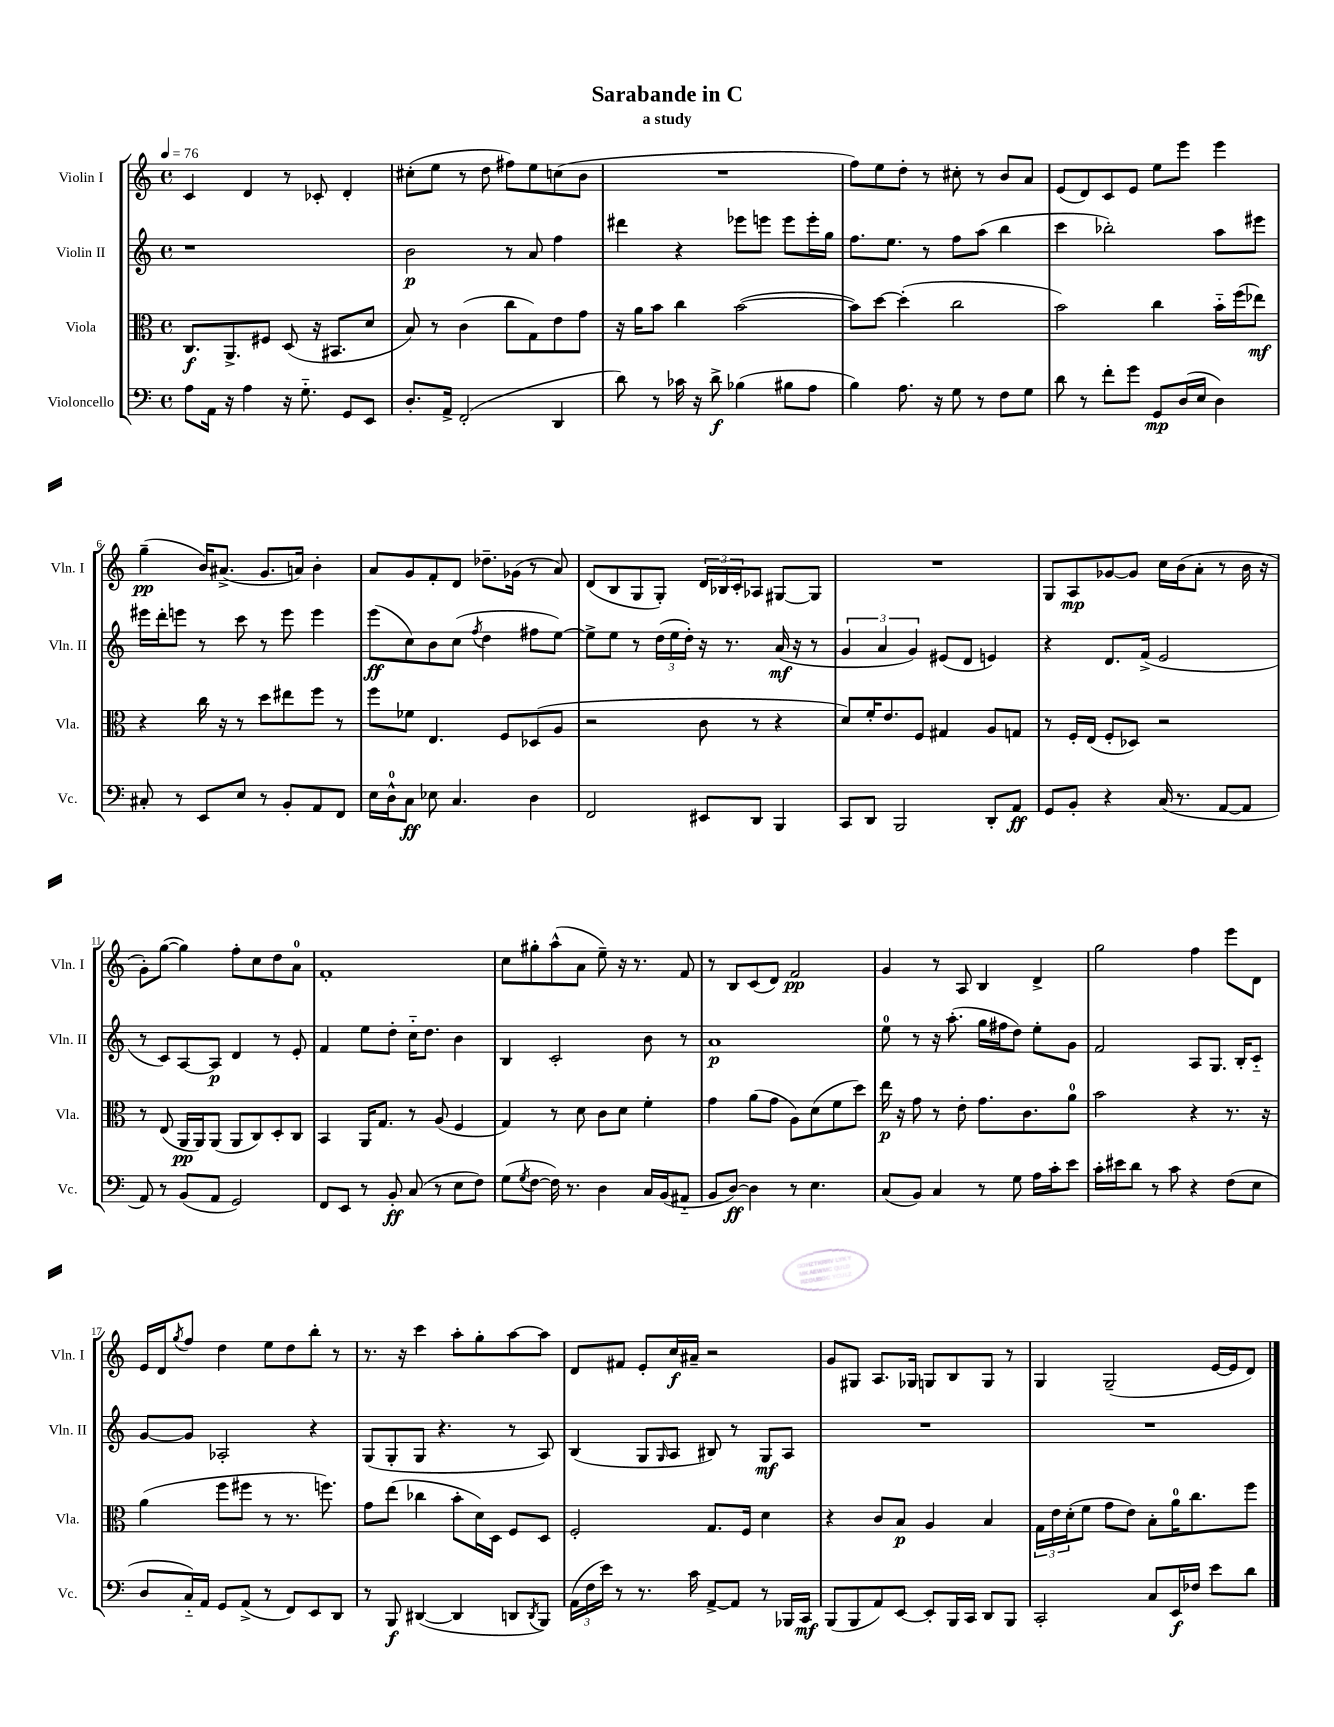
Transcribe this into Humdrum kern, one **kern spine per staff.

**kern	**kern	**kern	**kern
*staff4	*staff3	*staff2	*staff1
*clefF4	*clefC3	*clefG2	*clefG2
*k[]	*k[]	*k[]	*k[]
*M4/4	*M4/4	*M4/4	*M4/4
*met(c)	*met(c)	*met(c)	*met(c)
*MM76	*MM76	*MM76	*MM76
8A\L	8.C/L	1r	4c/
16AA\Jk	.	.	.
16r	8.AA^/	.	.
4A\	.	.	4d/
.	8F#/J	.	.
16r	(8D/	.	8r
8.G'~\	.	.	.
.	16r	.	8c-'/
.	8.BB#/L	.	.
8GG/L	.	.	4d'/
8EE/J	8d/J	.	.
=	=	=	=
8.D'/L	8B/)	2b\	(8cc#'\L
.	8r	.	8ee\J
16AA^/Jk	.	.	.
(2FF'/	(4c\	.	8r
.	.	.	8dd\
.	8cc\L	8r	8ff#\L)
.	8G\)	8a/	8ee\
4DD/	8e\	4ff\	(8cc\
.	8g\J	.	8b\J
=	=	=	=
8d\)	16r	4ddd#\	1r
.	16a\LK	.	.
8r	8b\J	.	.
16c-\	4cc\	4r	.
16r	.	.	.
8d^\	.	.	.
(4B-\	([2b\	8eee-\L	.
.	.	8eee\J	.
8B#\L	.	8eee\L	.
8A\J	.	16eee'\L	.
.	.	16gg\JJ	.
=	=	=	=
4B\)	8b\]L)	8.ff\L	8ff\L)
.	[8dd\J	.	8ee\
.	.	8.ee\J	.
8.A\	(4dd'\]	.	8dd'\J
.	.	8r	8r
16r	.	.	.
8G\	2cc\	8ff\L	8cc#'\
8r	.	(8aa\J	8r
8F\L	.	4bb\	8b/L
8G\J	.	.	8a/J
=	=	=	=
8d\	2b\)	4ccc\	(8e/L
8r	.	.	8d/)
8f'\L	.	2bb-'\)	8c/
8g\J	.	.	8e/J
8GG/L	4cc\	.	8ee\L
(16D/L	.	.	8eee\J
16E/JJ	.	.	.
4D\)	16b'~\LL	8aa\L	4eee\
.	(16ff\J	.	.
.	8ee-\J)	8eee#\J	.
=	=	=	=
8C#'/	4r	16eee#\LL	(4gg~\
.	.	16ddd'\J	.
8r	.	8eee\J	.
8EE/L	16cc\	8r	16b/LK)
.	16r	.	(8.a#^/J
8E/J	8r	8ccc\	.
8r	8dd\L	8r	8.g/L
8BB'/L	8ee#\	8eee\	.
.	.	.	16a/Jk)
8AA/	8ff\J	4eee\	4b'\
8FF/J	8r	.	.
=	=	=	=
16E\LL	8ff\L	(8eee\L	8a/L
16D^^\J	.	.	.
8C\J	8f-\J	8cc\)	8g/
8E-\	4.E/	8b\	8f'/
4.C/	.	(8cc\J	8d/J
.	.	8qff/	.
.	.	4dd\	8.dd-~\L
.	8F/L	.	.
.	.	.	(16g-\Jk
4D\	(8D-/	8ff#\L	8r
.	8A/J	[8ee\J)	8a/)
=	=	=	=
2FF/	2r	8ee^\]L	(8d/L
.	.	8ee\J	8B/
.	.	8r	8G/
.	.	(24dd\LL	8G'/J)
.	.	24ee\	.
.	.	24dd'\JJ)	.
8EE#/L	8c\	16r	24d/LL
.	.	.	24B-/
.	.	8.r	.
.	.	.	24c'/J
8DD/J	8r	.	8A-/J
4BBB/	4r	(16a/	[8G#/L
.	.	16r	.
.	.	8r	8G#/]J
=	=	=	=
8CC/L	8d/L)	6g/	1r
8DD/J	16f'/K	.	.
.	.	6a/	.
.	8.e/	.	.
2BBB/	.	.	.
.	.	6g/)	.
.	8F/J	.	.
.	4G#/	(8e#/L	.
.	.	8d/J	.
8DD'/L	8A/L	4e/)	.
8AA/J	8G/J	.	.
=	=	=	=
8GG/L	8r	4r	8G/L
8BB'/J	16F'/LL	.	8A/
.	(16E/JJ	.	.
4r	8F'/L	8.d/L	[8g-/
.	8D-/J)	.	8g-/]J
.	.	(16f^/Jk	.
(16C/	2r	2e/	16cc\LL
8.r	.	.	(16b\J
.	.	.	8a'\J
[8AA/L	.	.	8r
8AA/]J	.	.	16b\
.	.	.	16r
=	=	=	=
8AA/)	8r	8r	8g'\L)
8r	(8E/	8c/L)	([8gg\J
(8BB/L	16AA/LL	[8A/	4gg\])
.	16AA/J)	.	.
8AA/J	(8AA/J	8A/]J	.
2GG/)	8AA/L	4d/	8ff'\L
.	8C/)	.	8cc\
.	8D'/	8r	8dd\
.	8C/J	8e'/	8a\J
=	=	=	=
8FF/L	4BB/	4f/	1f'
8EE/J	.	.	.
8r	16AA/LK	8ee\L	.
.	8.G/J	.	.
8BB'/	.	8dd'\J	.
(8C/	8r	16cc'~\LK	.
.	.	8.dd\J	.
8r	(8A/	.	.
8E\L	4F/	4b\	.
8F\J)	.	.	.
=	=	=	=
(8G\L	4G/)	4B/	8cc\L
8qG/	.	.	.
[8F\J	.	.	8gg#'\
16F\])	8r	2c'/	(8aa^^\
8.r	.	.	.
.	8d\	.	8a\J
4D\	8c\L	.	8ee~\)
.	8d\J	.	16r
.	.	.	8.r
16C/LL	4f'\	8b\	.
(16BB/J	.	.	.
8AA#'~/J	.	8r	8f/
=	=	=	=
8BB/L	4g\	1a	8r
[8D/J)	.	.	8B/L
4D\]	(8a\L	.	(8c/
.	8g\J	.	8d/J)
8r	8A\L)	.	2f/
4.E\	(8d\	.	.
.	8f\	.	.
.	8dd\J)	.	.
=	=	=	=
(8C/L	16ee\	8ee\	4g/
.	16r	.	.
8BB/J)	8g\	8r	.
4C/	8r	16r	8r
.	.	(8.aa'\	.
.	8e'\	.	8A/
8r	8.g\L	16gg\LL	4B/
.	.	16ff#\J	.
8G\	.	8dd\J)	.
.	8.c\	.	.
16A\LL	.	8ee'\L	4d^/
16c'\J	.	.	.
8e\J	8a\J	8g\J	.
=	=	=	=
16c'\LL	2b\	2f/	2gg\
16e#\J	.	.	.
8d\J	.	.	.
8r	.	.	.
8c\	.	.	.
4r	4r	8A/L	4ff\
.	.	8.G/J	.
(8F\L	8.r	.	8eee\L
.	.	16B'/LK	.
8E\J	.	8c'~/J	8d\J
.	16r	.	.
=	=	=	=
8D/L	(4a\	[8g/L	16e/LL
.	.	.	16d/J
.	.	.	8qgg/
16C'~/L)	.	8g/]J	8ff/J
16AA/JJ	.	.	.
8GG/L	8ff\L	2A-'/	4dd\
(8AA^/J	8ff#\J	.	.
8r	8r	.	8ee\L
8FF/L)	8.r	.	8dd\
8EE/	.	4r	8bb'\J
.	8.ff\)	.	.
8DD/J	.	.	8r
=	=	=	=
8r	8g\L	(8G/L	8.r
8BBB/	(8ee\J	8G'/	.
.	.	.	16r
([4DD#/	4cc-\	8G/J	4ccc\
.	.	4.r	.
4DD#/]	8b'\L	.	8aa'\L
.	16d\L)	.	8gg'\
.	16D\JJ	.	.
8DD/L	8F/L	8r	[8aa\
8qDD/	.	.	.
8BBB/J)	8D/J	8A/)	8aa\]J
=	=	=	=
(24AA\LL	2F'/	(4B/	8d/L
24F\	.	.	.
24e\JJ)	.	.	.
8r	.	.	8f#/J
8.r	.	8G/L	8e'/L
.	.	16qqG/	.
.	.	8A/J	16cc/L
16c\	.	.	16a#~/JJ
[8AA^/L	8.G/L	8B#/)	2r
8AA/]J	.	8r	.
.	16F/Jk	.	.
8r	4d\	8G/L	.
16BBB-/LL	.	8A/J	.
16CC/JJ	.	.	.
=	=	=	=
(8BBB/L	4r	1r	8g/L
8BBB/	.	.	8G#/J
8AA/)	8c/L	.	8.A/L
[8EE/J	8B/J	.	.
.	.	.	16G-/Jk
8EE'/]L	4A/	.	8G/L
16BBB/L	.	.	8B/
16CC/JJ	.	.	.
8DD/L	4B/	.	8G/J
8BBB/J	.	.	8r
=	=	=	=
2CC'/	24G\LL	1r	4G/
.	24e\	.	.
.	(24d'\J	.	.
.	8f\J	.	.
.	8g\L	.	(2G~/
.	8e\J)	.	.
8C/L	8B'\L	.	.
16EE/L	16a\K	.	.
16F-/JJ	8.cc\	.	.
8e\L	.	.	[16e/LL
.	.	.	16e/]J
8d\J	8ff\J	.	8d/J)
==	==	==	==
*-	*-	*-	*-
